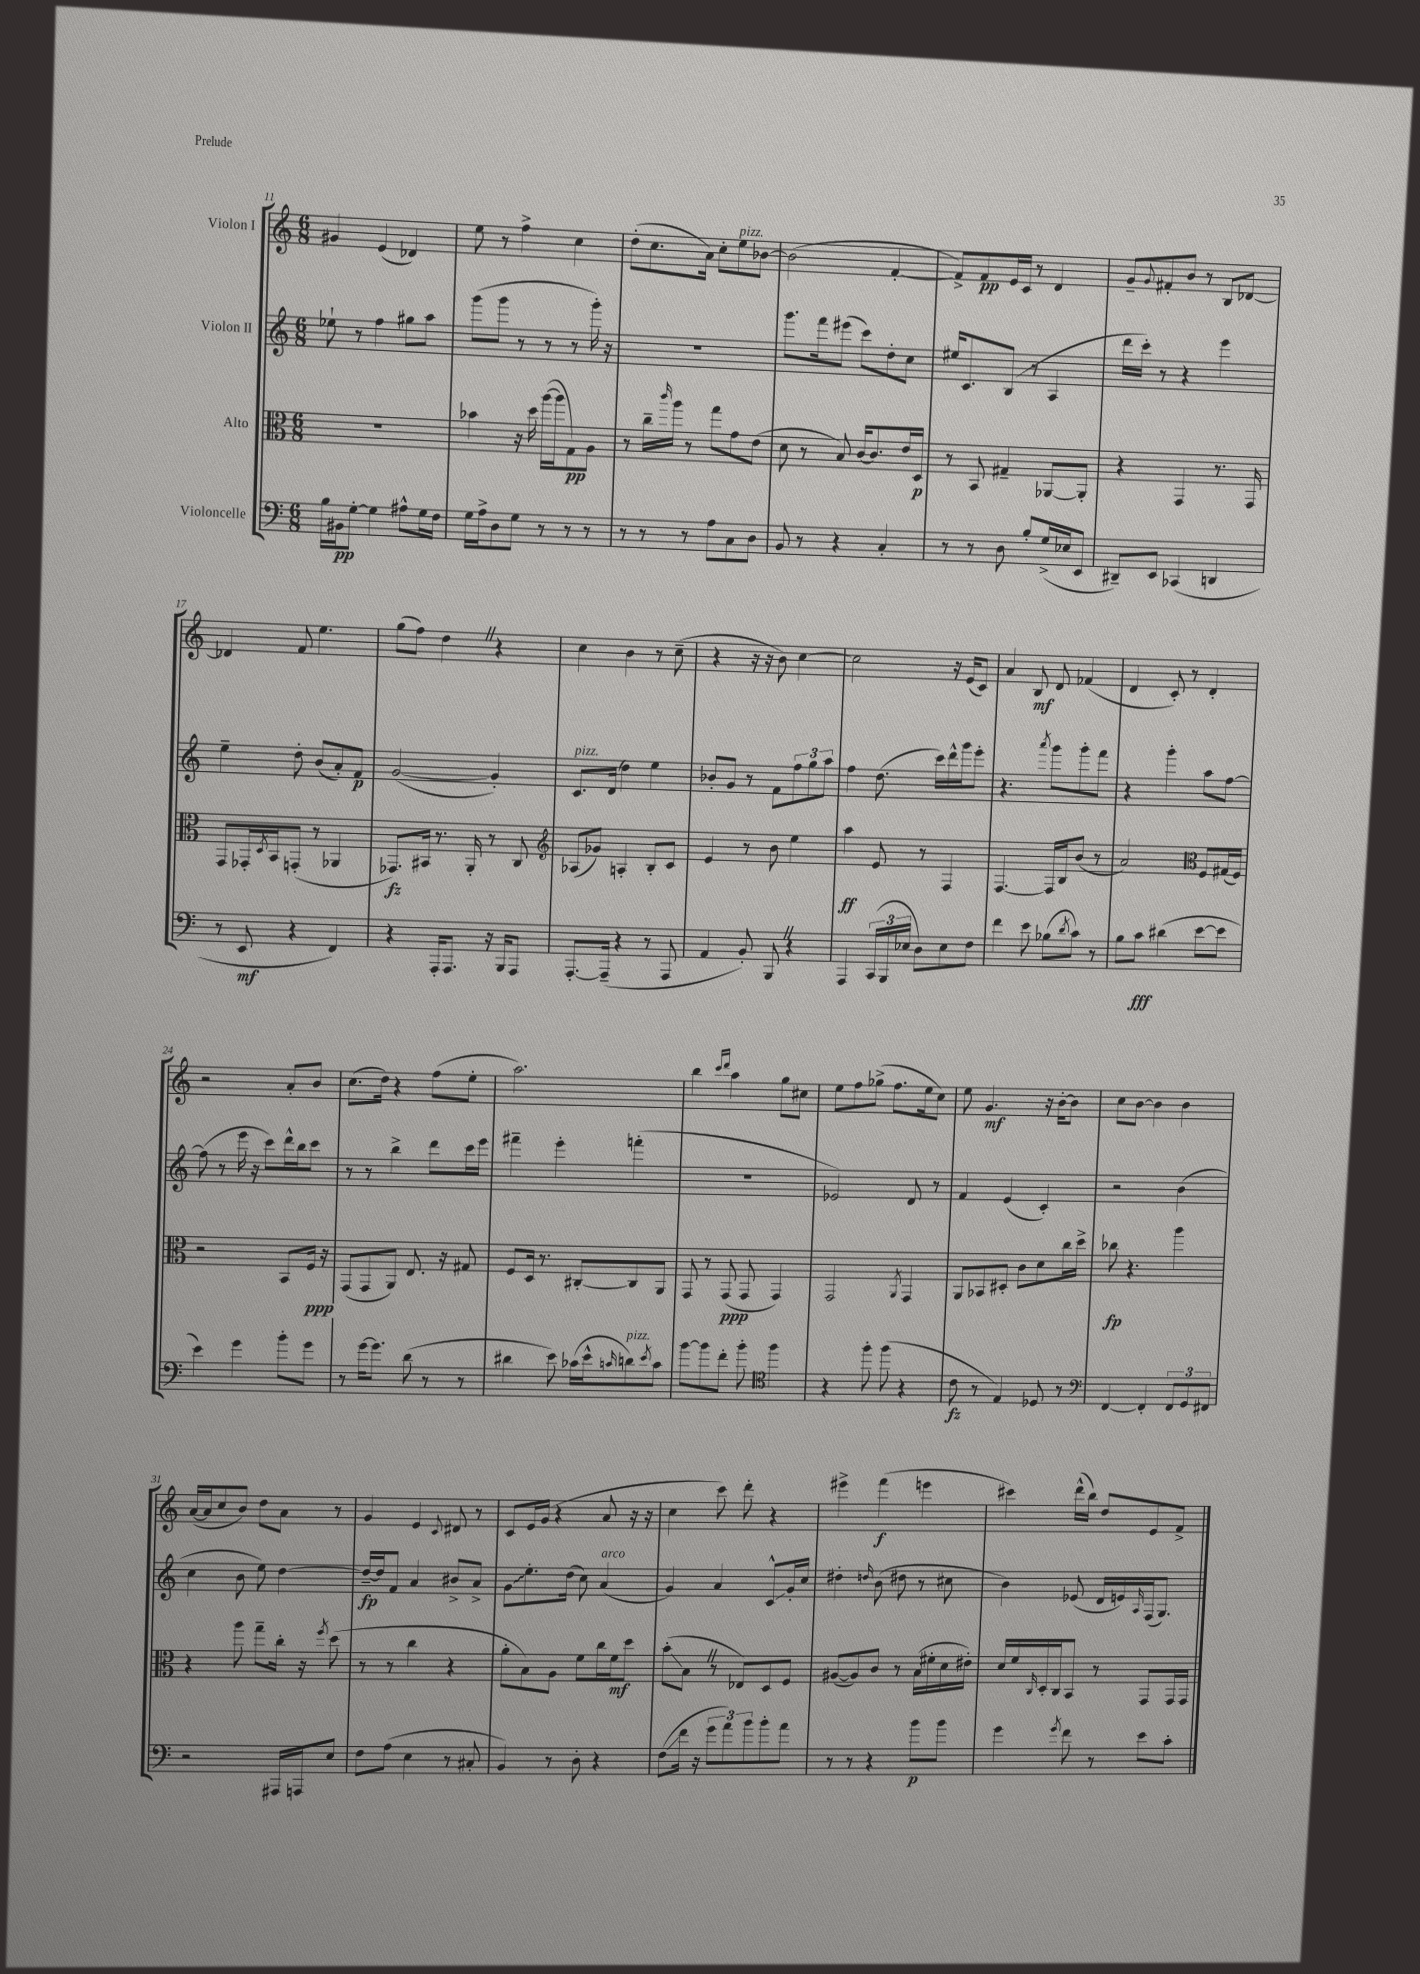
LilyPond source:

<<
\new StaffGroup <<
\new Staff = "s0" \with { instrumentName = "Violon I" } {
    \clef treble \key c \major \numericTimeSignature \time 6/8
    gis'4 e'4( des'4) |
    e''8 r8 f''4-> c''4 |
    d''8-.( c''8. a'16) c''8-. e''8^\markup { \italic "pizz." } bes'8~ |
    bes'2( f'4~-. |
    f'8->) f'8\pp e'16 c'16 r8 d'4 |
    g'8-- \appoggiatura { g'8 } fis'8-. b'8 r8 b8 des'8~ |
    des'4 f'8 e''4. |
    g''8( f''8) d''4 \once \override BreathingSign.text = \markup { \musicglyph "scripts.caesura.straight" } \breathe r4 |
    c''4 b'4 r8 c''8--( |
    r4 r16 r16 b'8) c''4~ |
    c''2 r16 e'16( c'8) |
    a'4 b8\mf d'8 fes'4( |
    d'4 c'8-.) r8 d'4-. |
    r2 a'8-. b'8 |
    c''8.( d''16) r4 f''8( e''8-. |
    a''2.) |
    b''4 \grace { c'''16 d'''16 } a''4 g''8 cis''8 |
    e''8 f''8 ges''8->( f''8. e''16 c''8) |
    e''8 g'4.\mf r16 b'16~-. b'8 |
    c''8 b'8~ b'4 b'4 |
    a'16~( a'16 c''8 b'8) d''8 a'8 r8 |
    g'4 e'4 \appoggiatura { c'8 } dis'8 r8 |
    c'8 e'16 g'16( r4 a'8 r16 r16 |
    c''4 c'''8) d'''8-. r4 |
    eis'''4-> f'''4\f( e'''4 |
    cis'''4) d'''16-^( b''16) d''8 e'8 f'8-> \bar "|." |
}
\new Staff = "s1" \with { instrumentName = "Violon II" } {
    \clef treble \key c \major \numericTimeSignature \time 6/8
    ees''8-! r8 f''4 gis''8 a''8 |
    g'''8( g'''8 r8 r8 r8 g'''16-.) r16 |
    R2. |
    g'''8. f'''16 eis'''8( c'''8) d''8-. c''8 |
    eis''16 c'8. b8( r8 a4 |
    d'''16 c'''16-.) r8 r4 e'''4 |
    e''4-- d''8-. b'8( a'8-.) f'8\p |
    g'2~( g'4-.) |
    c'8.^\markup { \italic "pizz." } d'16( d''4) e''4 |
    bes'8-. g'8 r8 f'8 \tuplet 3/2 { f''8 g''8 a''8 } |
    f''4 d''8.( c'''16) d'''16-^ g'''16 e'''8-. |
    r4. \acciaccatura { a'''8 } g'''8 g'''8-. f'''8 |
    r4 g'''4-. a''8 f''8~ |
    f''8( r8 e'''16 r16 c'''8) d'''16-^ b''16 c'''8 |
    r8 r8 b''4-> d'''8 c'''16 e'''16 |
    fis'''4-- e'''4-. f'''4-.( |
    R2. |
    ees'2) d'8 r8 |
    f'4 e'4( c'4-.) |
    r2 b'4( |
    c''4 b'8 e''8) d''4~ |
    d''16~--\fp d''16 f'8 a'4 bis'8-> a'8-> |
    \once \override Glissando.style = #'zigzag g'8\glissando e''8.-. d''16( c''8) a'4^\markup { \italic "arco" }( |
    g'4) a'4 c'8-^\glissando g'16-. c''16 |
    dis''4-. \grace { d''16 } b'8( dis''8 r8 cis''8 |
    b'4) ees'8( d'16 e'16) \grace { a16 } f16( g8.) \bar "|." |
}
\new Staff = "s2" \with { instrumentName = "Alto" } {
    \clef alto \key c \major \numericTimeSignature \time 6/8
    R2. |
    bes'4 r16 d''16 a''16~( a''16 g8\pp) a8 |
    r8 c''16-- \grace { c'''16 } a''16 r8 g''8 g'8 e'8( |
    d'8 r8 b8) c'16~ c'8. e'16 d16\p |
    r8 b,8 gis4-- aes,8~ aes,8-. |
    r4 g,4 r8. g,16 |
    g,8 ges,16-. \acciaccatura { d8 } b,16 g,8-.( r8 aes,4 |
    ges,8.\fz) bis,16 r8. a,16-. r8 c8 |
    \clef treble aes8( ges'8) a4-. b8-. c'8 |
    e'4 r8 b'8 e''4 |
    a''4\ff e'8 r8 f4 |
    f4.~ f16 b16 b'8( r8 |
    a'2) \clef alto f8 gis16( f16) |
    r2 b,8 f16\ppp r16 |
    g,8( g,8 a,8) e8. r16 gis8 |
    f8 d16 r8. cis8~-. cis8 a,8 |
    g,8 r8 g,8\ppp( g,8 g,4) |
    g,2 \acciaccatura { a,8 } g,4 |
    a,8 bes,8 dis8-. c'8 d'8 c''16 d''16-> |
    ces''8\fp r4. a''4 |
    r4 a''8 g''8-- c''16-. r16 \acciaccatura { f''8 } d''8( |
    r8 r8 c''4 r4 |
    a'8-. b8) a8 f'8 c''16 f'16\mf d''8 |
    b'8-.\glissando( b8 \once \override BreathingSign.text = \markup { \musicglyph "scripts.caesura.straight" } \breathe r8 ees8) d8 f8 |
    ais8~( ais8) c'8 r8 b16( fis'16-. d'16 eis'16-.) |
    d'16 f'16 \grace { c16 } d16-. c16 b,8 r8 g,8 g,16 g,16 \bar "|." |
}
\new Staff = "s3" \with { instrumentName = "Violoncelle" } {
    \clef bass \key c \major \numericTimeSignature \time 6/8
    b16 bis,16\pp g8~-. g4 ais8-^ g16 f16 |
    g16 a16-> d8 g8 r8 r8 r8 |
    r8 r8 r8 a8 c8 d8 |
    b,8 r8 r4 c4-. |
    r8 r8 d8 b8-. g16->( ees16 e,8 |
    dis,8--) e,8 ces,4( d,4 |
    r8 e,8\mf r4 f,4) |
    r4 a,,16-. a,,8. r16 b,,16 a,,8 |
    a,,8.~-. a,,16--( r4 r8 a,,8 |
    a,4 b,8-.) b,,8 \once \override BreathingSign.text = \markup { \musicglyph "scripts.caesura.straight" } \breathe r4 |
    a,,4 \tuplet 3/2 { c,16( b,,16 ees16 } d8) ees8 f8 |
    f'4 e'8 bes8( \acciaccatura { d'8 } c'8) r8 |
    b8 c'8\fff dis'4( e'8~ e'8 |
    e'4) g'4 b'8-. g'8 |
    r8 g'16~ g'8. d'8( r8 r8 |
    dis'4 e'8) ces'16( e'16-^ \grace { c'16 } d'8^\markup { \italic "pizz." }) \acciaccatura { e'8 } c'8 |
    b'8~ b'8 f'8-. b'8-. \clef tenor f''4 |
    r4 f''8-. f''8( r4 |
    c'8\fz r8 e4) des8 r8 |
    \clef bass f,4~ f,4-. \tuplet 3/2 { f,8 g,8 fis,8 } |
    r2 ais,,16 a,,16 e8 |
    f8 a8( e4 r8 cis8-. |
    b,4) r8 d8-. r4 |
    f8\glissando( f'16 r16 \tuplet 3/2 { g'8 a'8) b'8 } b'8-. a'8 |
    r8 r8 r4 b'8\p b'8 |
    g'4 \acciaccatura { g'8 } f'8 r8 e'8 c'8-. \bar "|." |
}
>>
>>
\layout { \context { \Score currentBarNumber = #11 } }
